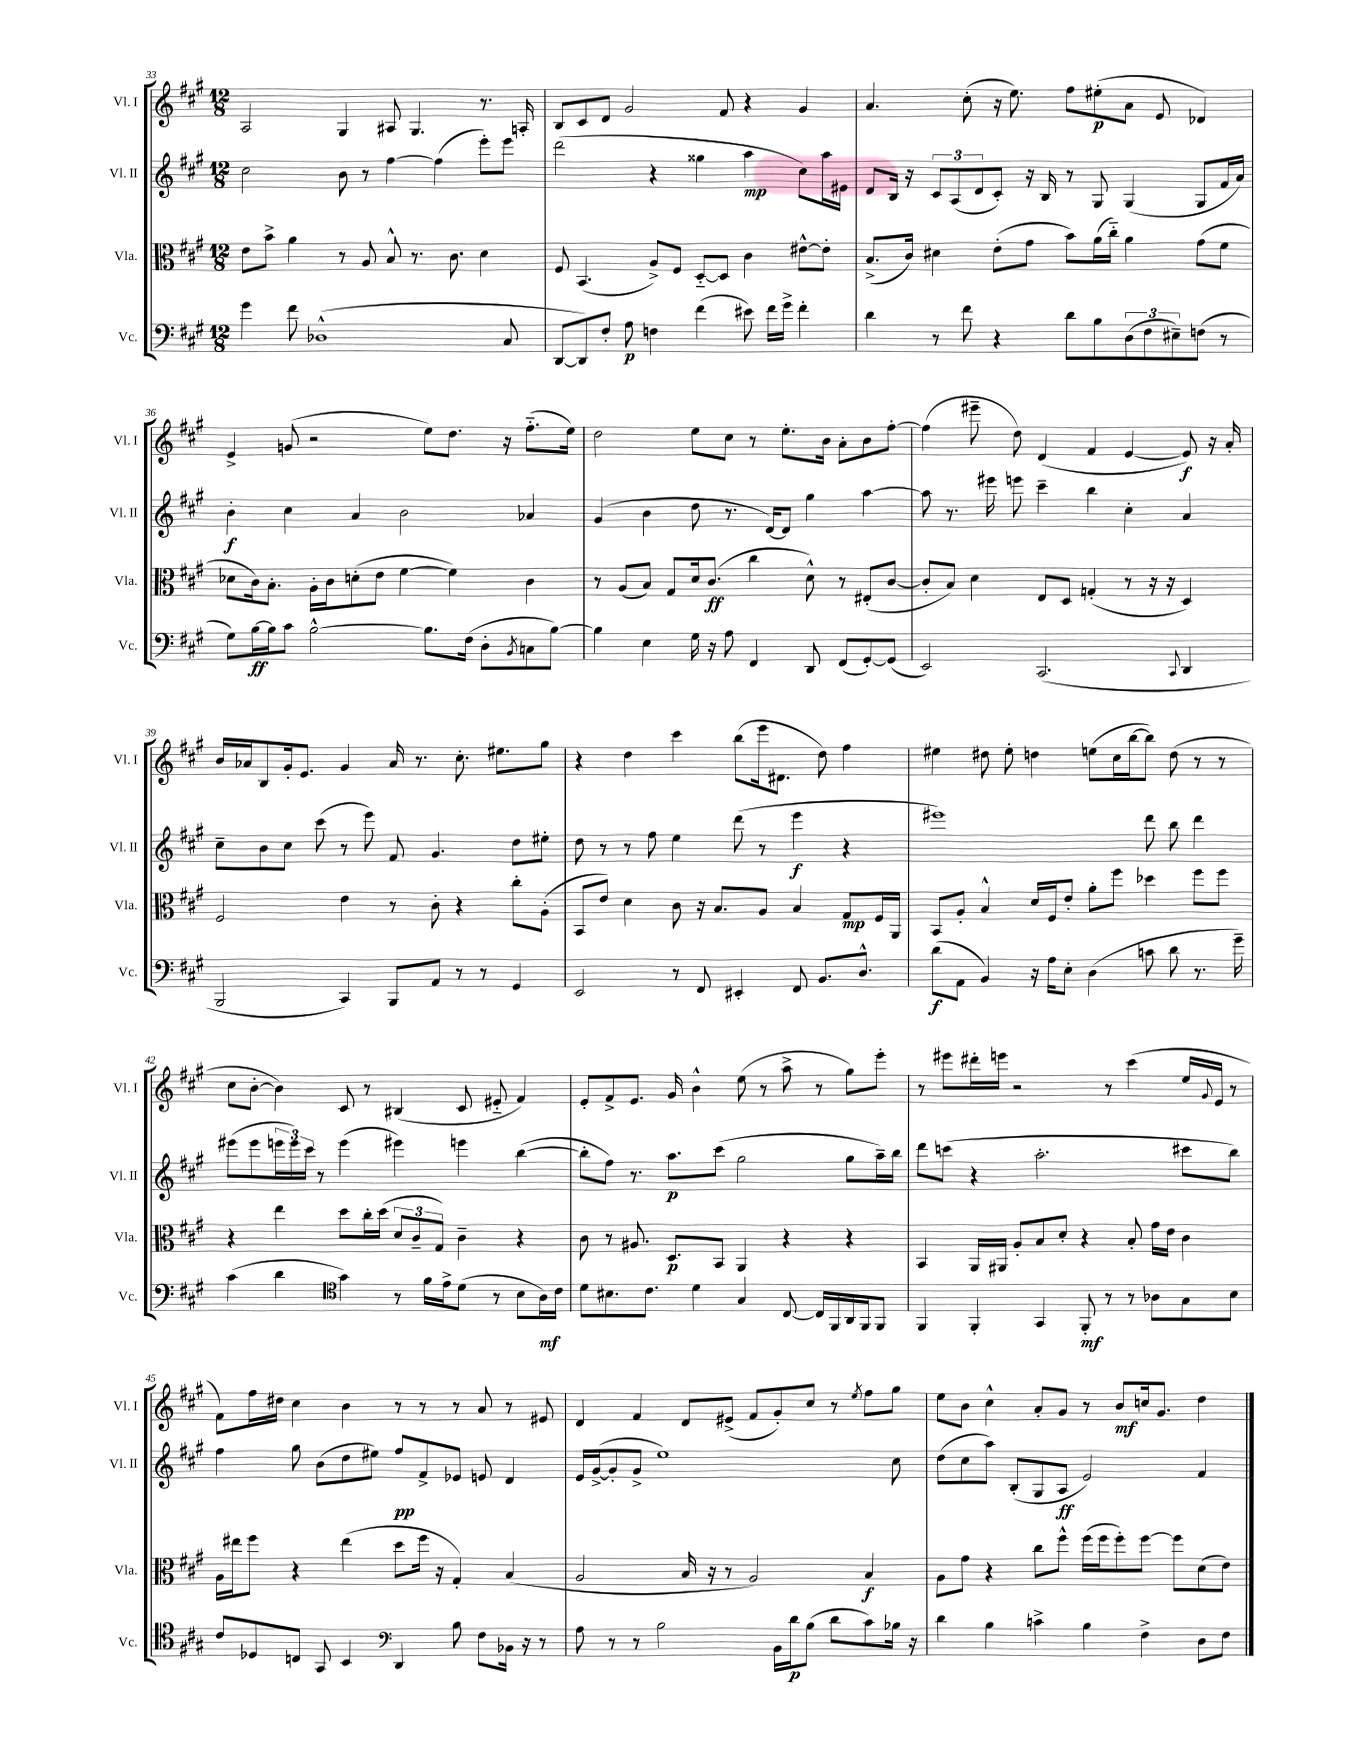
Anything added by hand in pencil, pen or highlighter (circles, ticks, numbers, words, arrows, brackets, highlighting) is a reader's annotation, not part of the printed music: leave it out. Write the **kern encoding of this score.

**kern	**kern	**kern	**kern
*staff4	*staff3	*staff2	*staff1
*clefF4	*clefC3	*clefG2	*clefG2
*k[f#c#g#]	*k[f#c#g#]	*k[f#c#g#]	*k[f#c#g#]
*M12/8	*M12/8	*M12/8	*M12/8
4g#\	8e\L	2cc#\	2A/
.	8b^\J	.	.
8f#\	4a\	.	.
(1D-^^	.	.	.
.	8r	8b\	4G#/
.	8A/	8r	.
.	8B^^/	[4ff#\	8A#/
.	8.r	.	4.G#/
.	.	(4ff#\]	.
.	8.c#\	.	.
.	4d\	8eee'\L)	8.r
8C#/	.	8eee\J	.
.	.	.	16A'/
=	=	=	=
[8DD/L	8F#/	(2ddd\	8B/L
8DD/])	(4.BB/	.	8c#/
8F#'/J	.	.	8d/J
8A\	.	.	2g#/
4F\	8A^/L)	4r	.
.	8F#/J	.	.
(4f#\	[8D'~/L	4gg##\	.
.	8D/]J	.	8f#/
8e#\)	4c#\	4aa\	4r
16f#\LL	.	.	.
16g#^\JJ	.	.	.
4f#'\	[8e#^^\L	8cc#\L)	4g#/
.	8e#'\]J	16aa\L	.
.	.	16e#\JJ	.
=	=	=	=
4d\	(8.B^/L	8d/L	4.a/
.	.	16B/Jk	.
.	16c#/Jk)	16r	.
8r	4d#\	12c#/L	.
.	.	(12A/	.
8f#\	.	.	(8cc#'\
.	.	12d/	.
4r	(8e'\L	8c#'/J)	16r
.	.	.	8.ee\)
.	8g#\J	16r	.
.	.	16B/	.
8d\L	8b\L)	8r	8ff#\L
8B\	(16a\L	8G#/	(8ee#'\
.	16cc#'~\JJ)	.	.
(12D\	4a\	(4G#/	8a\J
12F#\	.	.	.
.	.	.	8e/
12E#~\)	.	.	.
(8F\J	(8g#\L	8G#/L	4d-/)
8r	8f#\J	16f#/L	.
.	.	16a/JJ)	.
=	=	=	=
8G#\L)	8d-\L	4b'\	4e^/
[16B\L	16c#\k)	.	.
16B\]J	8.B'\J	.	.
8c#\J	.	4cc#\	(8g/
[2B^^\	16A'\LL	.	2r
.	16c#\J	.	.
.	(8d'\	4a/	.
.	8e\J	.	.
.	[4f#\	2b\	.
8.B\]L	.	.	8ee\L)
.	4f#\])	.	8.dd\J
(16F#\Jk	.	.	.
8D'\L	.	.	.
.	.	.	16r
8qBB/	.	.	.
8C\	4c#\	4a-/	(8.ff#'~\L
[8B\J)	.	.	.
.	.	.	16ee\Jk)
=	=	=	=
4B\]	8r	(4g#/	2dd\
.	(8A/L	.	.
4E\	8B/J)	4b\	.
.	8G#/L	.	.
16G#\	16d/k	8dd\	8ee\L
16r	(8.c#/J	.	.
8A\	.	8.r	8cc#\J
4FF#/	4cc#\	.	8r
.	.	[16d/LK)	.
.	.	8d/]J	8.ee'\L
8DD/	8d^^\)	4gg#\	.
.	.	.	16b\Jk
(8FF#/L	8r	.	8a'\L
[8GG#'/)	(8E#'/L	[4aa\	8b\
(8GG#/]J	[8c#/J	.	[8ff#'\J
=	=	=	=
2EE/)	8c#'/]L	8aa\]	(4ff#\]
.	8B/J)	8.r	.
.	4d\	.	8eee#~\
.	.	16eee#\	.
.	.	8eee\	8dd\)
(2.CC#/	8E/L	4ccc#~\	(4d/
.	8D/J	.	.
.	(4G'/	4bb\	4f#/
.	8r	4cc#'\	[4e/
.	16r	.	.
.	16r	.	.
8qqCC#/	.	.	.
4DD/	4D/)	4a/	8e/])
.	.	.	16r
.	.	.	16a'/
=	=	=	=
2BBB/	2F#/	8cc#~\L	16b/LL
.	.	.	16a-/J
.	.	8b\	8B/
.	.	8cc#\J	16g#'/k
.	.	.	8.e/J
.	.	(8ccc#\	.
4CC#/)	4e\	8r	4g#/
.	.	8eee\)	.
8BBB/L	8r	8f#/	16a-/
.	.	.	8.r
8AA/J	8c#'\	4.g#/	.
8r	4r	.	8.cc#'\
8r	.	.	.
.	.	.	8.ee#\L
4GG#/	8cc#'\L	8dd\L	.
.	(8A'\J	8ee#'\J	8gg#\J
=	=	=	=
2EE/	8BB/L	8dd\	4r
.	8e/J)	8r	.
.	4d\	8r	4dd\
.	.	8ff#\	.
8r	8c#\	4ee\	4ccc#\
8FF#/	16r	.	.
.	8.B/L	.	.
4EE#'/	.	(8ddd\	(8bb\L
.	8A/J	8r	16eee\k
.	.	.	8.d#\J
8FF#/	4B/	4eee\	.
8.BB/L	.	.	8dd\)
.	8G#/L	4r	4ff#\
8.D^^/J	.	.	.
.	16F#/L	.	.
.	16AA/JJ	.	.
=	=	=	=
(8d\L	8BB/L	1eee#)	4ee#\
8AA\J	8A'/J	.	.
4BB/)	4B^^/	.	8dd#\
.	.	.	8ee#'\
16r	16d/LL	.	4dd\
16A\LK	16F#/J	.	.
8E'\J	8e'/J	.	.
(4D\	8a'\L	.	(8ee\L
.	8ff#\J	.	16cc#\L
.	.	.	[16bb\J
8c\	4dd-\	8ddd\	8bb\]J)
8d\	.	8bb\	(8dd\
8.r	8ff#\L	4ddd\	8r
.	8ff#\J	.	8r
16g#~\)	.	.	.
=	=	=	=
(4c#\	4r	(8eee#\L	8cc#\L
.	.	8eee#\	[8b'\J
4d\	4ee\	24eee\L	4b\])
.	.	24eee\)	.
.	.	24ccc#\JJ	.
.	.	8r	.
*clefC4	*	*	*
4g#\)	8dd\L	(4eee\	8c#/
.	16cc#'\L	.	8r
.	(16dd\JJ	.	.
8r	12d/L	4eee#\)	(4B#/
.	12c#~/	.	.
16f#\LL	.	.	.
.	12G#/J)	.	.
16e^\J	.	.	.
(8d\J	4c#~\	4eee\	8c#/
8r	.	.	8e#'~/
8B\L	4r	([4bb\	4f#/)
16A\L)	.	.	.
16c#\JJ	.	.	.
=	=	=	=
8d\L	8c#\	8bb'\]L	8e'/L
8.B#\	8r	8ff#\J)	8f#^/
.	8.A#/	8.r	8.e/J
8.c#\J	.	.	.
.	8.D/L	8.aa\L	16g#/
4d\	.	.	4b^^\
.	8BB/J	(8ccc#\J	.
4G#/	4AA/	2gg#\	(8ee\
.	.	.	8r
[8C#/	4r	.	8aa^\
16C#/]LL	.	.	8r
16FF#/	.	.	.
16AA/	4r	8gg#\L	8gg#\L)
16FF#/J	.	.	.
8FF#/J	.	16aa~\L)	8eee'\J
.	.	16bb\JJ	.
=	=	=	=
4FF#/	4BB/	8ddd\L	8r
.	.	(8ccc\J	8eee#\L
4FF#'/	16AA/LL	4r	16ddd#'\L
.	16AA#/JJ	.	16eee\JJ
.	8A'/L	.	2r
4GG#/	8B/	2.aa'\	.
.	8d'/J	.	.
8FF#'/	4r	.	.
8r	.	.	8r
8r	8B'/	.	(4ccc#\
8A-\L	16g#\LL	.	.
.	16e\JJ	.	.
8G#\	4c#\	8ccc#\L	16ee/LL
.	.	.	8qqg#/
.	.	.	16e/JJ
8B\J	.	8bb\J)	8r
=	=	=	=
8c#/L	16A\LL	4ff#\	8f#\L)
.	16ee#\J	.	.
8D-/	8ff#\J	.	16ff#\L
.	.	.	16dd#\JJ
8C/J	4r	8gg#\	4cc#\
8GG#/	.	(8b\L	.
4BB/	(4ee#\	8dd\	4b\
.	.	8ee#\J)	.
*clefF4	*	*	*
4DD/	8dd\L	8ff#/L	8r
.	16ff#\Jk	8f#^/	8r
.	16r	.	.
8B\	4G#'/)	8e-/J	8r
8F#\L	.	8e/	8a/
16BB-\Jk	(4B/	4d/	8r
16r	.	.	.
8r	.	.	8e#/
=	=	=	=
8A\	2A/	16e/LL	4d/
.	.	([16g#^/J	.
8r	.	8g#'/]	.
8r	.	8g#^/J	4f#/
2B\	.	1ee)	.
.	16B/	.	8d/L
.	16r	.	.
.	8r	.	(8e#^/J
.	2A/)	.	8f#/L
16BB\LL	.	.	8g#'/)
16d\J	.	.	.
(8B\J	.	.	8cc#/J
8d\L	.	.	8r
.	.	.	8qee/
8c#\)	4B/	.	8ff#\L
16B-\Jk	.	8cc#\	8gg#\J
16r	.	.	.
=	=	=	=
4d\	8A\L	(8dd\L	8ee\L
.	8g#\J	8cc#\	8b\J
4B\	4r	8aa\J)	4cc#^^\
.	.	(8B'/L	.
4c^\	8cc#\L	8G#/	8a'/L
.	8ff#^^\J	8A/J	8g#/J
4B\	(16ff#\LL	2e/)	8r
.	16ff#\J	.	.
.	8ff#'\)	.	8b/L
4F#^\	[8ff#\J	.	16cc/k
.	.	.	8.g#/J
.	8ff#\]L	.	.
8D\L	(8d\	4f#/	4dd\
8F#\J	8e\J)	.	.
==	==	==	==
*-	*-	*-	*-
